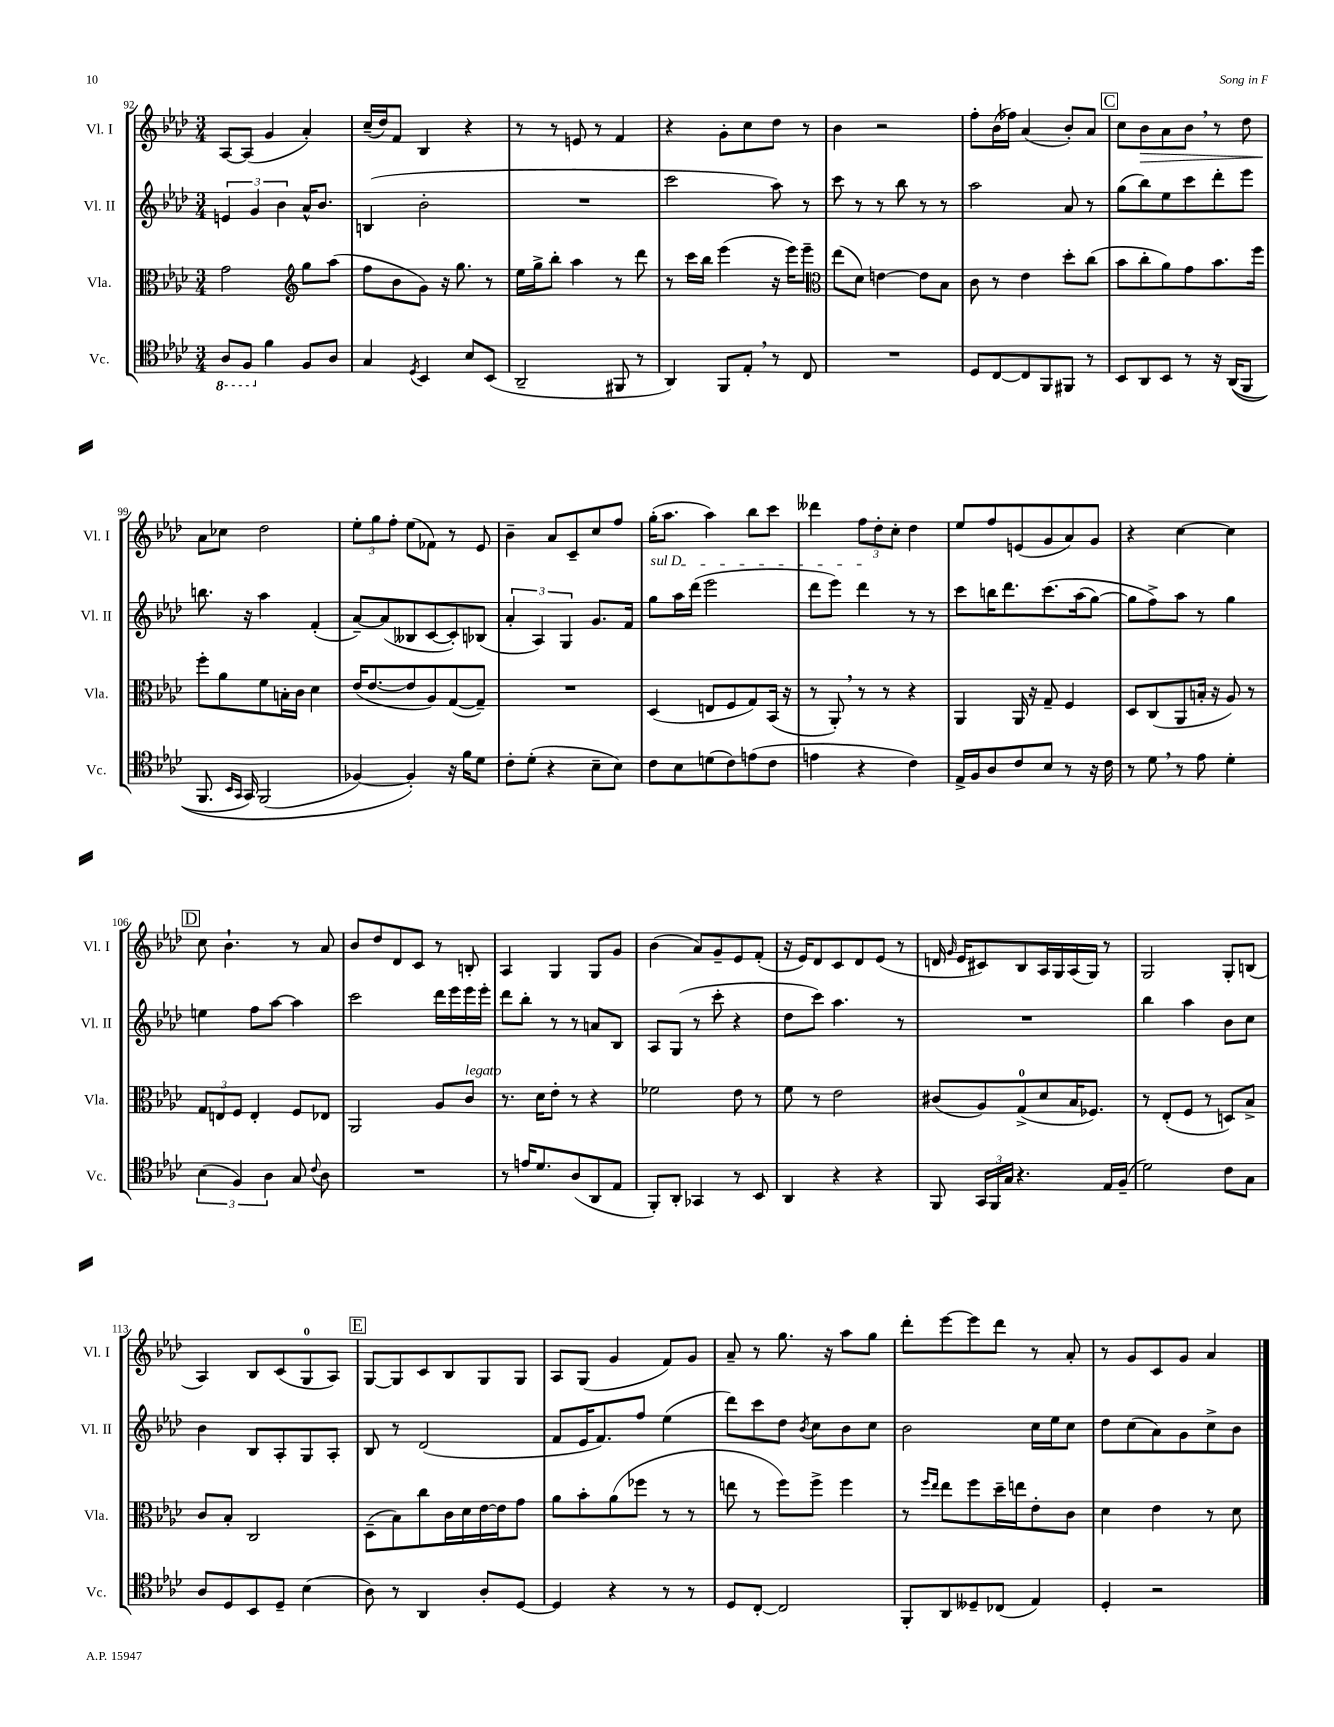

**kern	**kern	**kern	**kern	**dynam
*part4	*part3	*part2	*part1	*part1
*staff4	*staff3	*staff2	*staff1	*staff1
*I"Vc.	*I"Vla.	*I"Vl. II	*I"Vl. I	*
*I'Vc.	*I'Vla.	*I'Vl. II	*I'Vl. I	*
*clefC4	*clefC3	*clefG2	*clefG2	*
*k[b-e-a-d-]	*k[b-e-a-d-]	*k[b-e-a-d-]	*k[b-e-a-d-]	*
*M3/4	*M3/4	*M3/4	*M3/4	*
*8ba	*	*	*	*
=92	=92	=92	=92	=92
8AA-/L	2g\	6en/	[8A-/L	.
8FF/J	.	.	(8A-/J]	.
.	.	6g/	.	.
*X8ba	*	*	*	*
4f\	.	.	4g/	.
.	.	6b-\	.	.
*	*clefG2	*	*	*
8F/L	8gg\L	16a-^^/KL	4a-'/)	.
.	.	8.b-/J	.	.
8A-/J	(8aa-\J	.	.	.
=93	=93	=93	=93	=93
4G/	8ff\L	(4Bn/	(16cc~/LL	.
.	.	.	16dd-/J)	.
.	8b-\	.	8f/J	.
8qD-/	.	.	.	.
4BB-/	8g\J)	2b-'\	4B-/	.
.	16r	.	.	.
.	8.gg\	.	.	.
8B-/L	.	.	4r	.
(8BB-/J	8r	.	.	.
=94	=94	=94	=94	=94
2AA-~/	16ee-\LL	2.r	8r	.
.	16gg^\J	.	.	.
.	8bb-'\J	.	8r	.
.	4aa-\	.	8en/	.
.	.	.	8r	.
8FF#X/	8r	.	4f/	.
8r	8ddd-\	.	.	.
=95	=95	=95	=95	=95
4AA-/)	8r	2ccc\	4r	.
.	16ccc\LL	.	.	.
.	16bb-\JJ	.	.	.
8FF/L	(4eee-\	.	8g'\L	.
8E-',/J	.	.	8cc\	.
8r	16r	8aa-\)	8dd-\J	.
.	16eee-\KL)	.	.	.
8C/	8eee-~\J	8r	8r	.
=96	=96	=96	=96	=96
*	*clefC3	*	*	*
2.r	(8ee-\L	8ccc\	4b-\	.
.	8d-\J)	8r	.	.
.	[4en\	8r	2r	.
.	.	8bb-\	.	.
.	8e\L]	8r	.	.
.	8B-\J	8r	.	.
=97	=97	=97	=97	=97
8D-/L	8c\	2aa-\	8ff'\L	.
[8C/	8r	.	(16b-\L	.
.	.	.	16ff-X\JJ)	.
8C/]	4e-\	.	(4a-/	.
8FF/	.	.	.	.
8FF#X/J	8dd-'\L	8a-/	8b-'/L)	.
8r	(8cc\J	8r	8a-/J	.
!!LO:REH:place=s1:t=C
=98	=98	=98	=98	=98
8BB-/L	8b-\L	(8gg\L	8cc\L	.
!	!	!	!	!LO:HP:b
8AA-/	8cc'\	8bb-\)	8b-\	>
8BB-/J	8a-\)	8ee-\	8a-\	.
8r	8g\	8ccc\	8b-,\J	.
16r	8.b-\	8ddd-'\	8r	.
((16AA-/KL	.	.	.	.
8FF/J	.	8eee-\J	8dd-\	.
.	16ff\Jk	.	.	.
!!LO:LB:g=z
=99	=99	=99	=99	=99
8.FF/	8ff'\L	8.bbn\	8a-\L	.
.	8a-\	.	8cc-X\J	]
16qqBB-/LL	.	.	.	.
16qqGG/JJ	.	.	.	.
16GG/)	.	16r	.	.
(2FF/	8f\	4aa-\	2dd-\	.
.	16Bn'\L	.	.	.
.	16c\JJ	.	.	.
.	4d-\	(4f'/	.	.
=100	=100	=100	=100	=100
[4F-X/)	(16e-/KL	[8a-~/L)	12ee-'\L	.
.	[8.e-/	.	.	.
.	.	.	12gg\	.
.	.	(8a-/]	.	.
.	.	.	12ff'\J	.
4F-'/])	8e-/]	8B--X/	(8ee-\L	.
.	8A-/)	[8c/	8f-X\J)	.
16r	([8G/	8c'/])	8r	.
16f\KL	.	.	.	.
8d-\J	8G~/J])	(8B-X/J	8e-/	.
=101	=101	=101	=101	=101
8c'\L	2.r	6a-'/	4b-~\	.
(8d-'\J	.	.	.	.
.	.	6A-/)	.	.
4r	.	.	8a-/L	.
.	.	6G/	.	.
.	.	.	8c~/	.
8B-~\L	.	8.g/L	8cc/	.
8B-\J)	.	.	8ff/J	.
.	.	16f/Jk	.	.
=102	=102	=102	=102	=102
!	!	!LO:TX:a:i:t=sul D	!	!
8c\L	(4D-/	8gg\L	(16gg'\KL	.
.	.	.	8.aa-\J	.
8B-\	.	16aa-\L	.	.
.	.	(16ddd-\JJ	.	.
(8dn\	8En/L	2eee-\	4aa-\)	.
8c\)	8F/	.	.	.
(8en\	8G/)	.	8bb-\L	.
8c\J	(16BB-/Jk	.	8ccc\J	.
.	16r	.	.	.
=103	=103	=103	=103	=103
4en\	8r	8ddd-\L	4ddd--X\	.
.	8AA-',/)	8eee-\J)	.	.
4r	8r	4ddd-\	12ff\L	.
.	.	.	12dd-'\	.
.	8r	.	.	.
.	.	.	12cc'\J	.
4c\)	4r	8r	4dd-\	.
.	.	8r	.	.
=104	=104	=104	=104	=104
16E-^/LL	4AA-/	8ccc\L	8ee-/L	.
16F/J	.	.	.	.
8A-/	.	16bbn\K	8ff/	.
.	.	8.ddd-\	.	.
8c/	16AA-/	.	(8en/	.
.	16r	.	.	.
8B-/J	8G~/	(8.ccc\	8g/	.
8r	4F/	.	8a-/)	.
.	.	(16aa-\k	.	.
16r	.	[8gg\J)	8g/J	.
16c\	.	.	.	.
=105	=105	=105	=105	=105
8r	8D-/L	8gg\L]	4r	.
8d-,\	(8C/	8ff^\)	.	.
8r	8AA-/	8aa-\J	[4cc\	.
8e-\	16Bn'/Jk	8r	.	.
.	16r	.	.	.
4d-'\	8A-/)	4gg\	4cc\]	.
.	8r	.	.	.
!!LO:LB:g=z
!!LO:REH:place=s1:t=D
=106	=106	=106	=106	=106
(6B-\	12G/L	4een\	8cc\	.
.	12En/	.	.	.
.	.	.	4.b-`\	.
6F/)	12F/J	.	.	.
.	4E'/	8ff\L	.	.
6A-\	.	.	.	.
.	.	[8aa-\J	.	.
8G/	8F/L	4aa-\]	8r	.
8qqc/	.	.	.	.
8A-\	8E-X/J	.	8a-/	.
=107	=107	=107	=107	=107
2.r	2AA-/	2ccc\	8b-/L	.
.	.	.	8dd-/	.
.	.	.	8d-/	.
.	.	.	8c/J	.
.	8A-/L	16ddd-\LL	8r	.
.	.	16eee-\	.	.
!	!LO:TX:a:i:t=legato	!	!	!
.	8c/J	16eee-\	8Bn'/	.
.	.	16eee-'\JJ	.	.
=108	=108	=108	=108	=108
8r	8.r	8ddd-\L	4A-/	.
16en/KL	.	8bb-'\J	.	.
8.d-/	16d-\KL	.	.	.
.	8e-'\J	8r	4G/	.
(8A-/	8r	8r	.	.
8AA-/	4r	8an/L	8G/L	.
8E-/J	.	8B-/J	8g/J	.
=109	=109	=109	=109	=109
8FF'/L)	2f-X\	8A-/L	(4b-\	.
8AA-'/J	.	(8G/J	.	.
4GG-X/	.	8r	8a-/L)	.
.	.	8ccc'\	8g~/	.
8r	8e-\	4r	8e-/	.
8BB-/	8r	.	(8f'/J	.
=110	=110	=110	=110	=110
4AA-/	8f\	8dd-\L	16r	.
.	.	.	16e-/KL)	.
.	8r	8ccc\J)	8d-/	.
4r	2e-\	4.aa-\	8c/	.
.	.	.	8d-/	.
4r	.	.	(8e-/J	.
.	.	8r	8r	.
=111	=111	=111	=111	=111
8FF/	(8c#X/L	2.r	16dn/	.
.	.	.	16qqg/	.
.	.	.	16e-/KL	.
24GG/LL	8A-/)	.	8c#X/)	.
24FF/	.	.	.	.
24G/JJ	.	.	.	.
4.r	(8G^/	.	8B-/	.
.	8d-/	.	16A-/L	.
.	.	.	16G/	.
.	16B-/K	.	(16A-/	.
.	8.F-X/J)	.	16G/JJ)	.
16E-/LL	.	.	8r	.
(16F~/JJ	.	.	.	.
=112	=112	=112	=112	=112
2d-\)	8r	4bb-\	2G/	.
.	(8E-'/L	.	.	.
.	8F/J	4aa-\	.	.
.	8r	.	.	.
8c\L	8Dn/L)	8b-\L	8G'/L	.
8G\J	8B-^/J	8cc\J	(8Bn/J	.
!!LO:LB:g=z
=113	=113	=113	=113	=113
8A-/L	8c/L	4b-\	4A-/)	.
8D-/	8B-'/J	.	.	.
8BB-/	2C/	8B-/L	8B-/L	.
8D-~/J	.	8A-'/	(8c/	.
(4B-\	.	8G/	8G/	.
.	.	8A-'/J	8A-/J)	.
!!LO:REH:place=s1:t=E
=114	=114	=114	=114	=114
8A-\)	(8D-~\L	8B-/	[8G/L	.
8r	8B-\)	8r	8G/]	.
4AA-/	8cc\	(2d-/	8c/	.
.	16c\L	.	8B-/	.
.	16d-\	.	.	.
8A-'/L	[16e-\	.	8G/	.
.	16e-\J]	.	.	.
[8D-/J	8g\J	.	8G/J	.
=115	=115	=115	=115	=115
4D-/]	8a-\L	8f/L	8A-/L	.
.	8b-'\	16e-/K	(8G/J	.
.	.	8.f/)	.	.
4r	(8a-\	.	4g/	.
.	8ff-X\J	8ff/J	.	.
8r	8r	(4ee-\	8f/L)	.
8r	8r	.	8g/J	.
=116	=116	=116	=116	=116
8D-/L	8een\	8ddd-\L)	8a-~/	.
[8C'/J	8r	8ccc\	8r	.
2C/]	8ff\L)	8dd-\J	8.gg\	.
.	.	8qb-/	.	.
.	8ff^\J	8cc\L	.	.
.	.	.	16r	.
.	4ff\	8b-\	8aa-\L	.
.	.	8cc\J	8gg\J	.
=117	=117	=117	=117	=117
8FF'/L	8r	2b-\	8ddd-'\L	.
.	16qqff/LL	.	.	.
.	16qqee-/JJ	.	.	.
8AA-/	8ee-\L	.	[8eee-\	.
8D--X~/	8ff\	.	8eee-\]	.
(8C-X/J	16dd-~\L	.	8ddd-\J	.
.	16een\J	.	.	.
4E-/)	8e-'\	16cc\LL	8r	.
.	.	16ee-\J	.	.
.	8c\J	8cc\J	8a-'/	.
=118	=118	=118	=118	=118
4D-'/	4d-\	8dd-\L	8r	.
.	.	(8cc\	8g/L	.
2r	4e-\	8a-\)	8c/	.
.	.	8g\	8g/J	.
.	8r	8cc^\	4a-/	.
.	8d-\	8b-\J	.	.
==	==	==	==	==
*-	*-	*-	*-	*-
